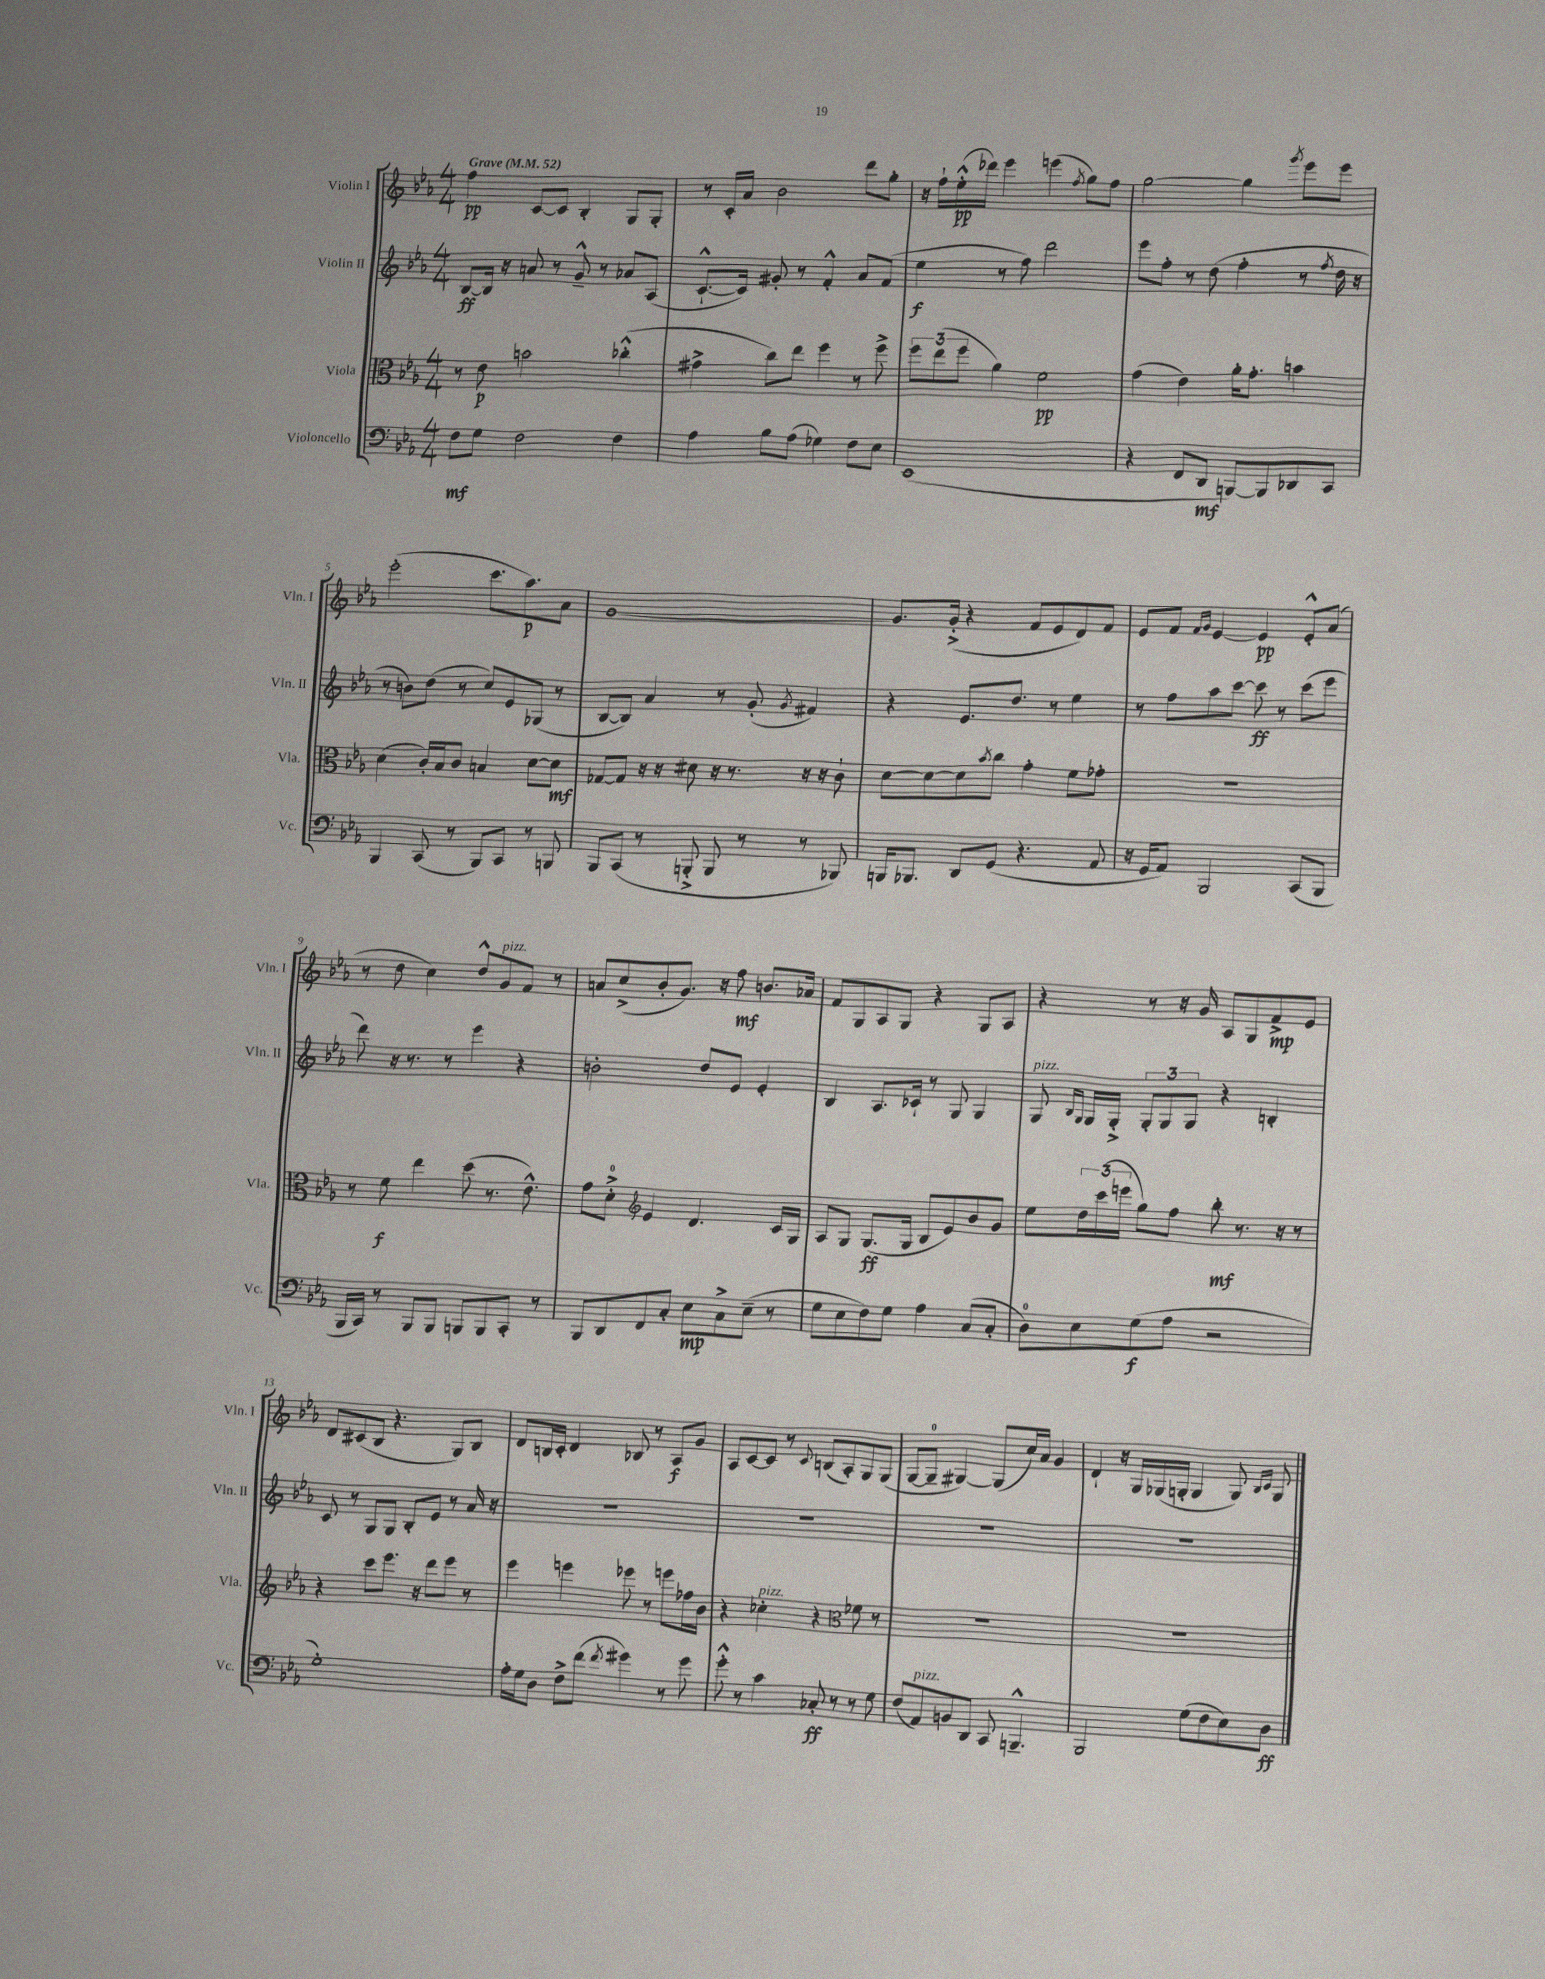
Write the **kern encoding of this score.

**kern	**dynam	**kern	**dynam	**kern	**dynam	**kern	**dynam
*part4	*part4	*part3	*part3	*part2	*part2	*part1	*part1
*staff4	*staff4	*staff3	*staff3	*staff2	*staff2	*staff1	*staff1
*I"Violoncello	*	*I"Viola	*	*I"Violin II	*	*I"Violin I	*
*I'Vc.	*	*I'Vla.	*	*I'Vln. II	*	*I'Vln. I	*
*clefF4	*	*clefC3	*	*clefG2	*	*clefG2	*
*k[b-e-a-]	*	*k[b-e-a-]	*	*k[b-e-a-]	*	*k[b-e-a-]	*
*M4/4	*	*M4/4	*	*M4/4	*	*M4/4	*
*MM52	*	*MM52	*	*MM52	*	*MM52	*
=1	=1	=1	=1	=1	=1	=1	=1
!	!	!	!	!	!	!LO:TX:a:B:t=Grave	!
8F\L	mf	8r	.	[8B-/L	ff	4ff\	pp
8G\J	.	8e-\	p	16B-/Jk]	.	.	.
.	.	.	.	16r	.	.	.
2F\	.	2bn\	.	8an/	.	[8c/L	.
.	.	.	.	8r	.	8c/J]	.
.	.	.	.	8g~^^/	.	4B-'/	.
.	.	.	.	8r	.	.	.
4F\	.	(4cc-X'^^\	.	8a-X/L	.	8G/L	.
.	.	.	.	(8A-/J	.	8G'/J	.
=2	=2	=2	=2	=2	=2	=2	=2
4A-\	.	4g#X^\	.	[8.c`^^/L	.	8r	.
.	.	.	.	.	.	16c'/LL	.
.	.	.	.	16c/Jk])	.	16a-/JJ	.
8B-\L	.	8cc\L)	.	8g#X'/	.	2b-\	.
(8A-\J	.	8ee-\J	.	8r	.	.	.
4G-X\)	.	4ff\	.	4f'^^/	.	.	.
8F\L	.	8r	.	8a-/L	.	8ddd\L	.
8E-\J	.	8ff^\	.	(8f/J	.	8gg'\J	.
=3	=3	=3	=3	=3	=3	=3	=3
(1EE-	.	12ff\L	.	4ee-\	f	16r	.
.	.	.	.	.	.	16ff`\LL	.
.	.	(12ee-\	.	.	.	.	.
.	.	.	.	.	.	(16ee-'^^\	pp
.	.	12ff\J	.	.	.	.	.
.	.	.	.	.	.	16ddd-X\JJ)	.
.	.	4a-\)	.	8r	.	4eee-\	.
.	.	.	.	8ff\)	.	.	.
.	.	2f\	pp	2ddd\	.	(4eeen\	.
.	.	.	.	.	.	8qff/	.
.	.	.	.	.	.	8gg\L)	.
.	.	.	.	.	.	8ff\J	.
=4	=4	=4	=4	=4	=4	=4	=4
4r	.	(4g\	.	8eee-\L	.	[2gg\	.
.	.	.	.	8ff'\J	.	.	.
8FF/L	.	4e-\)	.	8r	.	.	.
8DD/J	mf	.	.	(8dd\	.	.	.
[8BBBn/L)	.	16a-'\KL	.	4ff'\	.	4gg\]	.
.	.	8.g'\J	.	.	.	.	.
8BBB/]	.	.	.	.	.	.	.
.	.	.	.	.	.	8qggg/	.
8DD-X/	.	4bn\	.	8r	.	8eee-\L	.
.	.	.	.	8qff/	.	.	.
8CC/J	.	.	.	16dd\	.	8eee-\J	.
.	.	.	.	16r	.	.	.
!!LO:LB:g=z
=5	=5	=5	=5	=5	=5	=5	=5
4BBB-/	.	(4d\	.	8r	.	(2eee-'\	.
.	.	.	.	8bn\L)	.	.	.
(8CC/	.	16c'/LL)	.	(8dd\J	.	.	.
.	.	16B-/J	.	.	.	.	.
8r	.	8c/J	.	8r	.	.	.
8BBB-/L)	.	4Bn/	.	8cc/L)	.	8.ccc\L	.
8CC/J	.	.	.	8e-/	.	.	.
.	.	.	.	.	.	8.aa-\)	p
8r	.	[8d\L	.	(8G-X/J	.	.	.
8BBBn/	.	8d\J]	mf	8r	.	8a-\J	.
=6	=6	=6	=6	=6	=6	=6	=6
8BBB-/L	.	[8G-X/L	.	[8B-/L	.	[1g	.
(8CC/J	.	8G-/J]	.	8B-/J])	.	.	.
8r	.	16r	.	4a-/	.	.	.
.	.	16r	.	.	.	.	.
8BBBn'^/	.	8d#X\	.	.	.	.	.
8BBB/	.	16r	.	8r	.	.	.
.	.	8.r	.	.	.	.	.
8r	.	.	.	(8g'/	.	.	.
.	.	.	.	8qg/	.	.	.
8r	.	16r	.	4f#X/)	.	.	.
.	.	16r	.	.	.	.	.
8BBB-X/)	.	8c`\	.	.	.	.	.
=7	=7	=7	=7	=7	=7	=7	=7
16BBBn/KL	.	[8d\L	.	4r	.	8.g/L]	.
8.BBB-X/J	.	.	.	.	.	.	.
.	.	8d\_	.	.	.	.	.
.	.	.	.	.	.	(16g'^/Jk	.
8DD/L	.	8d\]	.	8.e-/L	.	4r	.
.	.	8qb-/	.	.	.	.	.
(8GG/J	.	8cc\J	.	.	.	.	.
.	.	.	.	8.dd/J	.	.	.
4.r	.	4g'\	.	.	.	8f/L	.
.	.	.	.	8r	.	8e-/	.
.	.	8f\L	.	4ee-\	.	8d/)	.
8AA-/	.	8g-X'\J	.	.	.	8f/J	.
=8	=8	=8	=8	=8	=8	=8	=8
16r	.	1r	.	8r	.	8e-/L	.
16GG/KL	.	.	.	.	.	.	.
8AA-/J)	.	.	.	8ff\L	.	8f/J	.
.	.	.	.	.	.	16qqf/LL	.
.	.	.	.	.	.	16qqg/JJ	.
2BBB-/	.	.	.	8aa-\	.	[4e-/	.
.	.	.	.	[8ccc\J	.	.	.
.	.	.	.	8ccc\]	ff	4e-/]	pp
.	.	.	.	8r	.	.	.
(8CC/L	.	.	.	(8ccc\L	.	8e-'^^/L	.
8BBB-/J	.	.	.	8eee-\J	.	(8a-/J	.
!!LO:LB:g=z
=9	=9	=9	=9	=9	=9	=9	=9
16BBB-/LL	.	8r	.	8ddd\)	.	8r	.
16CC/JJ)	.	.	.	.	.	.	.
8r	.	8f\	f	16r	.	8dd\	.
.	.	.	.	8.r	.	.	.
8BBB-/L	.	4ee-\	.	.	.	4cc\)	.
8BBB-/J	.	.	.	8r	.	.	.
8BBBn/L	.	(8dd\	.	4eee-\	.	8dd^^/L	.
!	!	!	!	!	!	!LO:TX:a:i:t=pizz.	!
8BBB/	.	8.r	.	.	.	8g/	.
8CC'/J	.	.	.	4r	.	8f/J	.
.	.	8.e-^^\)	.	.	.	.	.
8r	.	.	.	.	.	8r	.
=10	=10	=10	=10	=10	=10	=10	=10
8BBB-/L	.	8g\L	.	2bn'\	.	8an/L	.
8DD/	.	8d'^\J	.	.	.	(8cc^/	.
*	*	*clefG2	*	*	*	*	*
8FF/	.	4e-/	.	.	.	8b-'/	.
8C'/J	.	.	.	.	.	8.g/J)	.
8E-\L	mp	4.d/	.	8dd/L	.	.	.
.	.	.	.	.	.	16r	.
8C^\	.	.	.	8e-/J	.	8ff\	mf
(8E-~\J	.	.	.	4e-'/	.	8.bn/L	.
8r	.	16c/LL	.	.	.	.	.
.	.	16G/JJ	.	.	.	16a-X/Jk	.
=11	=11	=11	=11	=11	=11	=11	=11
8G\L	.	8A-/L	.	4B-/	.	8f/L	.
8E-\	.	8G/J	.	.	.	8G/	.
8F\)	.	(8.G/L	ff	8.A-/L	.	8A-/	.
8G\J	.	.	.	.	.	8G/J	.
.	.	16G/Jk	.	16c-X`/Jk	.	.	.
4A-\	.	8B-/L	.	8r	.	4r	.
.	.	8e-/)	.	8G/	.	.	.
(8C/L	.	8b-/	.	4G/	.	8G/L	.
8C'/J	.	8g/J	.	.	.	8A-/J	.
=12	=12	=12	=12	=12	=12	=12	=12
!	!	!	!	!LO:TX:a:i:t=pizz.	!	!	!
8D\L)	.	8ee-\L	.	8G/	.	4r	.
.	.	.	.	16qqB-/LL	.	.	.
.	.	.	.	16qqG/JJ	.	.	.
8E-\	.	24dd\L	.	16G/LL	.	.	.
.	.	(24ccc\	.	.	.	.	.
.	.	.	.	16G'^/JJ	.	.	.
.	.	24eeen\JJ	.	.	.	.	.
(8G\	f	8gg\L)	.	12G'/L	.	8r	.
.	.	.	.	12G/	.	.	.
8A-\J	.	8ff\J	.	.	.	16r	.
.	.	.	.	12G/J	.	.	.
.	.	.	.	.	.	16g/	.
2r	.	8bb-'\	mf	4r	.	8A-/L	.
.	.	8.r	.	.	.	8G/	.
.	.	.	.	4Bn'/	.	8f^/	mp
.	.	16r	.	.	.	.	.
.	.	8r	.	.	.	8e-/J	.
!!LO:LB:g=z
=13	=13	=13	=13	=13	=13	=13	=13
1G')	.	4r	.	8c/	.	8d/L	.
.	.	.	.	8r	.	(8c#X/	.
.	.	8ccc\L	.	8G/L	.	8B-/J	.
.	.	8.eee-\J	.	8G/J	.	4.r	.
.	.	.	.	8B-'/L	.	.	.
.	.	16r	.	.	.	.	.
.	.	8ddd\L	.	8e-/J	.	.	.
.	.	8eee-\J	.	8r	.	8G/L)	.
.	.	8r	.	16a-/	.	8B-/J	.
.	.	.	.	16r	.	.	.
=14	=14	=14	=14	=14	=14	=14	=14
16A-'\LL	.	4eee-\	.	1r	.	8d/L	.
16G\J	.	.	.	.	.	.	.
8D\J	.	.	.	.	.	16Bn/L	.
.	.	.	.	.	.	16c'/JJ	.
8F^\L	.	4eeen\	.	.	.	4d/	.
(8f\J	.	.	.	.	.	.	.
8qf/	.	.	.	.	.	.	.
4g#X\)	.	8eee-X\	.	.	.	8B-X/	.
.	.	8r	.	.	.	8r	.
8r	.	8eeen\L	.	.	.	8A-/L	f
8g#\	.	16ff-X\L	.	.	.	8g/J	.
.	.	16b-\JJ	.	.	.	.	.
=15	=15	=15	=15	=15	=15	=15	=15
8g'^^\	.	4r	.	1r	.	8A-/L	.
8r	.	.	.	.	.	[8c/	.
!	!	!LO:TX:a:i:t=pizz.	!	!	!	!	!
4c\	.	4cc-X'\	.	.	.	8c/J]	.
.	.	.	.	.	.	8r	.
.	.	.	.	.	.	8qqc/	.
8C-X'/	ff	4r	.	.	.	(8Bn/L	.
8r	.	.	.	.	.	8A-'/)	.
*	*	*clefC3	*	*	*	*	*
8r	.	8f-X\	.	.	.	8G/	.
8G\	.	8r	.	.	.	(8G/J	.
=16	=16	=16	=16	=16	=16	=16	=16
(8F/L	.	1r	.	1r	.	[8G/L	.
!LO:TX:a:i:t=pizz.	!	!	!	!	!	!	!
8AA-/)	.	.	.	.	.	8G~/J]	.
8BBn/	.	.	.	.	.	[4G#X/)	.
8DD/J	.	.	.	.	.	.	.
8CC/	.	.	.	.	.	(8G#/L]	.
4.BBBn~^^/	.	.	.	.	.	16cc/L)	.
.	.	.	.	.	.	16a-/JJ	.
.	.	.	.	.	.	4g/	.
=17	=17	=17	=17	=17	=17	=17	=17
2BBB-/	.	1r	.	1r	.	4d`/	.
.	.	.	.	.	.	16r	.
.	.	.	.	.	.	16G/LL	.
.	.	.	.	.	.	(16G-X/	.
.	.	.	.	.	.	16Gn'/JJ	.
(8G\L	.	.	.	.	.	4G/	.
8F\	.	.	.	.	.	.	.
8E-\)	.	.	.	.	.	8G/)	.
.	.	.	.	.	.	16qqB-/LL	.
.	.	.	.	.	.	16qqc/JJ	.
8D\J	ff	.	.	.	.	8G/	.
==	==	==	==	==	==	==	==
*-	*-	*-	*-	*-	*-	*-	*-
